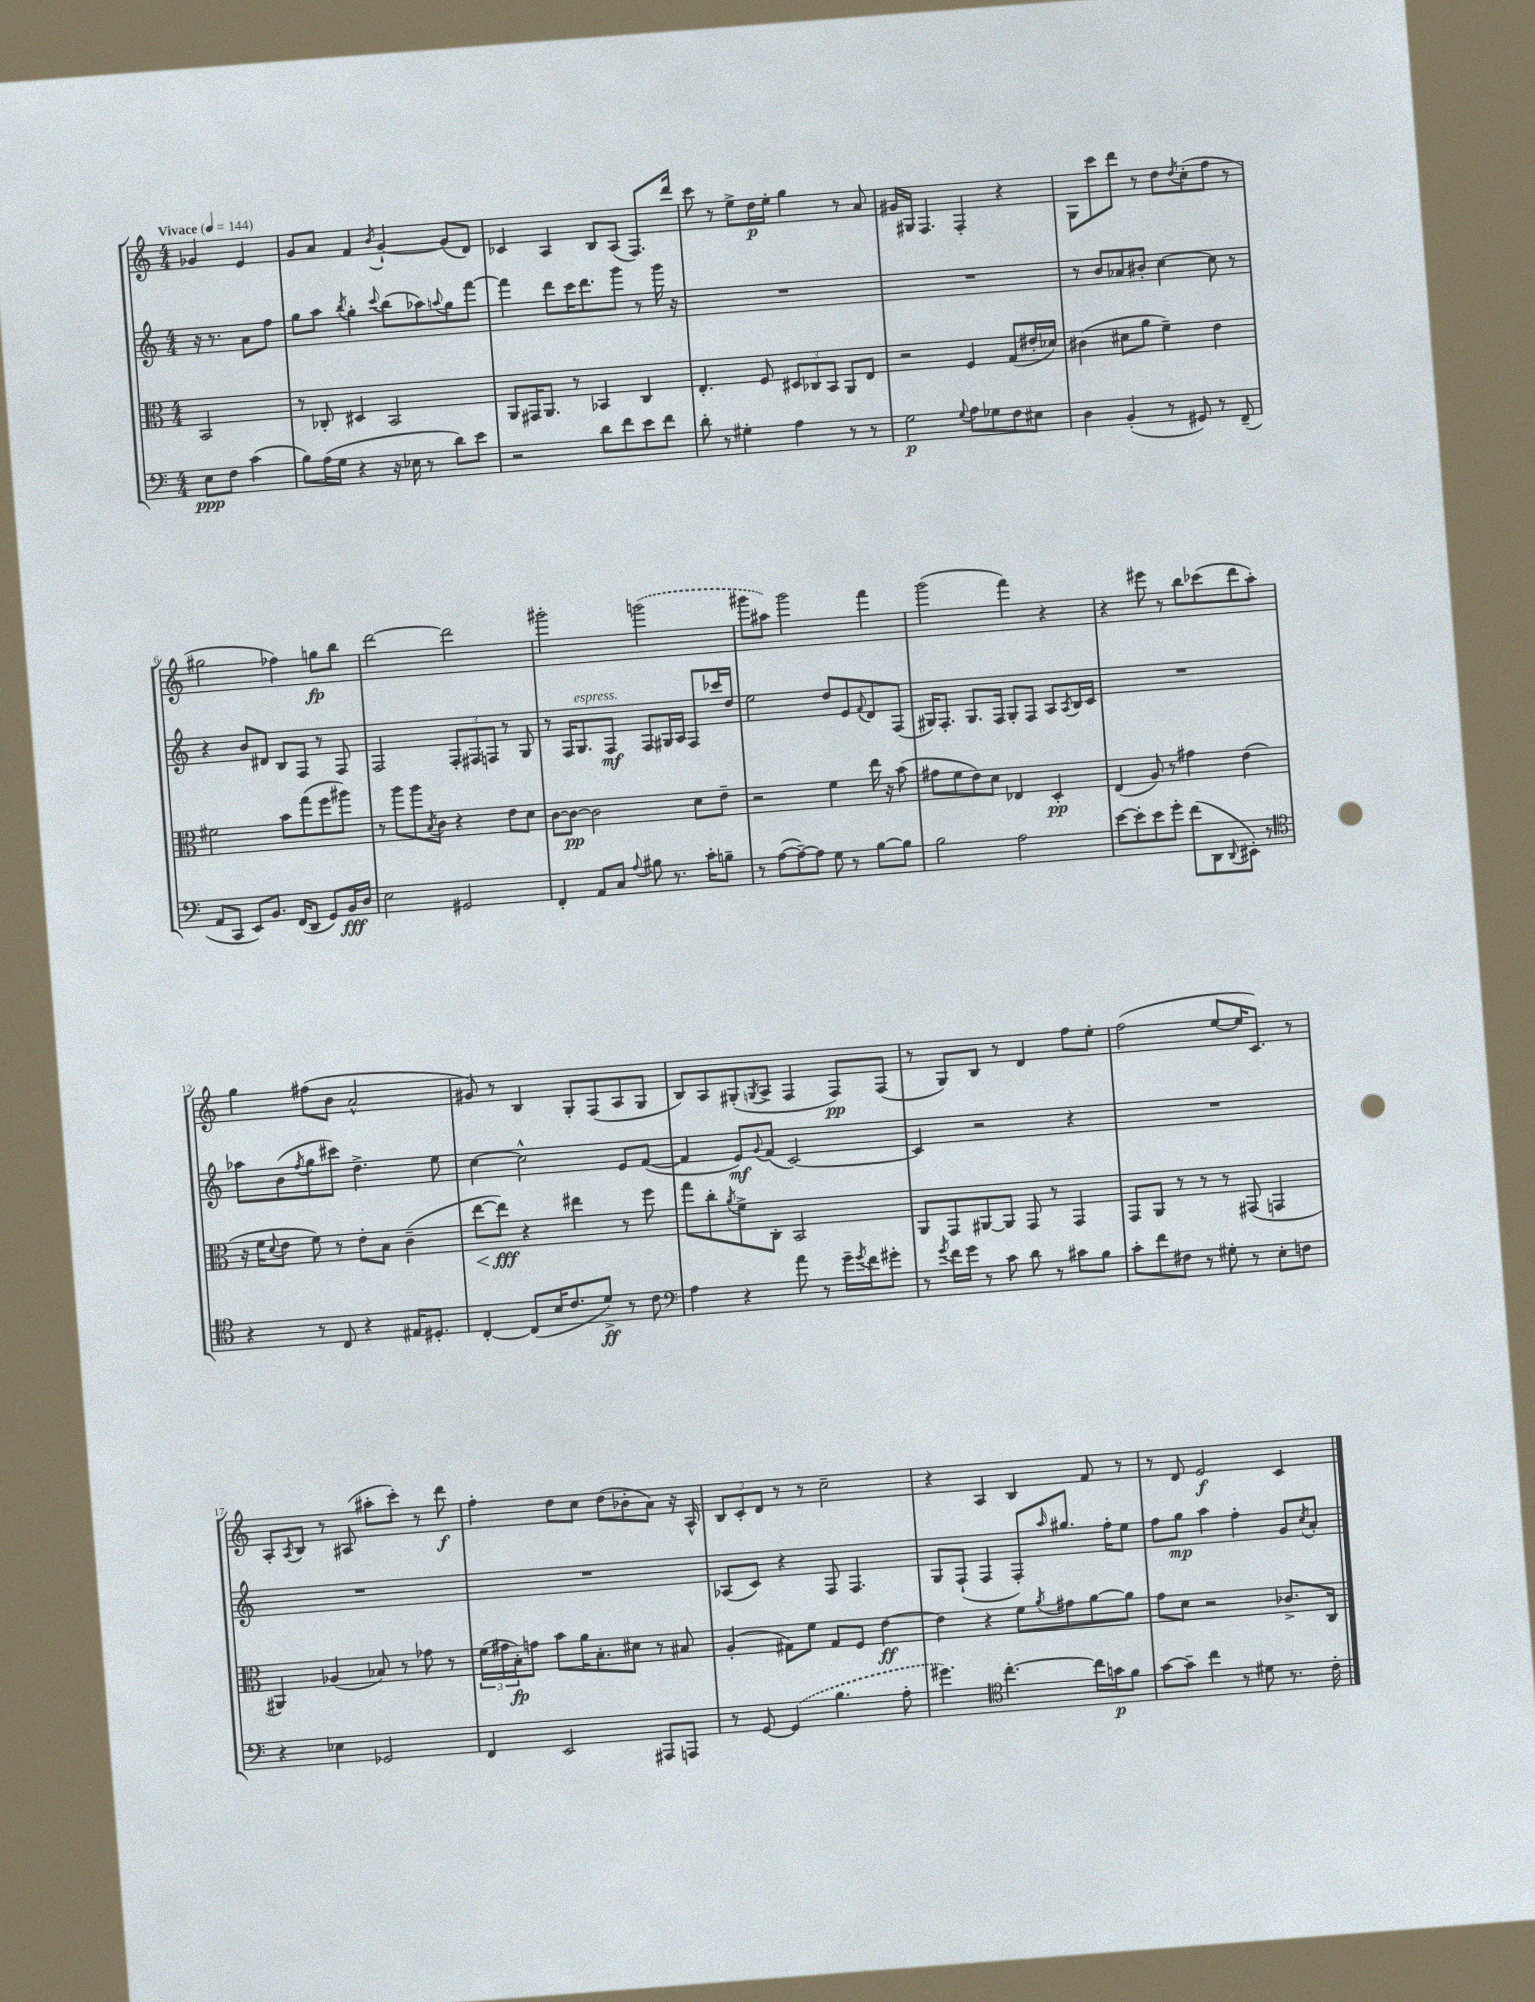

**kern	**kern	**kern	**kern
*staff4	*staff3	*staff2	*staff1
*clefF4	*clefC3	*clefG2	*clefG2
*k[]	*k[]	*k[]	*k[]
*M4/4	*M4/4	*M4/4	*M4/4
*MM144	*MM144	*MM144	*MM144
8E	2BB	16r	4g-
.	.	8.r	.
8F	.	.	.
(4c	.	8a	4e
.	.	8ff	.
=	=	=	=
8B)	8r	8gg	8g
(16A	8C-'	8aa	8a
16G	.	.	.
.	.	8qbb	.
4r	4D#	4gg'	4f
.	.	8qqccc	8qb
16r	2BB	(8bb	[4g`
16E-	.	.	.
8r	.	8aa-)	.
.	.	8qqaa	.
8d)	.	8gg	(8g]
8e	.	[8fff	8d)
=	=	=	=
2r	8AA	4fff]	4c-
.	16GG#	.	.
.	8.AA	.	.
.	.	8ddd	4A
.	8r	16ccc	.
.	.	8.ddd	.
8d	4BB-	.	8B
8f	.	8ggg	(8A
8e	4C	8r	8.F)
8f	.	16ggg	.
.	.	16r	16ddd
=	=	=	=
8d'	4.E'	1r	8ccc
8r	.	.	8r
4G#'	.	.	8ee^
.	8F	.	16dd
.	.	.	16ee'
4A	12D#	.	4gg
.	12C-	.	.
.	12BB	.	.
8r	8AA	.	8r
8r	8E	.	8a
=	=	=	=
2G	2r	1r	16g#
.	.	.	16G#
.	.	.	4.F
8qqG	.	.	.
8A	4F	.	4F'
8G-	.	.	.
8F	(8G	.	4r
8E#	16e#'	.	.
.	16d-)	.	.
=	=	=	=
4D	(4c#	8r	8G
.	.	8b	8ccc
(4BB'	8d#	8a-	8ddd
.	8a	8b#'	8r
8r	4f~)	[4cc	8dd
.	.	.	8qdd
8GG#)	.	.	(8cc'
8r	4e	8cc]	8ff
(8FF~	.	8r	8r
=	=	=	=
8AA	2f#	4r	2gg#
8CC	.	.	.
8EE)	.	8b	.
8.BB	.	8d#	.
.	8b	8B	4ff-)
(16FF	.	.	.
8DD	(8gg	8F	.
8GG)	8ff	8r	8gg
16BB	8aa#)	8F	8bb
16D	.	.	.
=	=	=	=
2E	8r	2F	[2ddd
.	8aa	.	.
.	8aa	.	.
.	8qB	.	.
.	8c	.	.
2GG#	4r	12F'	2ddd]
.	.	12F#	.
.	.	12F	.
.	8e	8r	.
.	8d	8G	.
=	=	=	=
4FF'	[8c	8r	2ggg#'
.	8c_	16F	.
.	.	8.G	.
8AA	2c]	.	.
8C	.	8F	.
8qqA	.	.	.
8B#	.	8F	(2ggg
8.r	.	16G#	.
.	.	16A	.
.	8d	8F	.
16c'	.	.	.
8B~	8e~	16ccc-	.
.	.	16dd	.
=	=	=	=
8r	2r	2ee	8ggg#
([8A	.	.	8aa#)
8A~_)	.	.	2ggg#
8A]	.	.	.
8G	4f	8dd	.
8r	.	8e	.
.	.	8qqf	.
[8B	16ee	8d	4fff
.	16r	.	.
8B]	(8b	(8F	.
=	=	=	=
2B	8g#	16G#)	(2ggg
.	.	8.F'	.
.	8f	.	.
.	8e)	8.G#	.
.	8d	.	.
.	.	16F	.
2A	4E-	8G#'	4fff)
.	.	8F	.
.	4D'	8A	4r
.	.	8qA	.
.	.	16B	.
.	.	16c	.
=	=	=	=
[8e	(4E	1r	4r
8e']	.	.	.
8e	8A)	.	8eee#
8g'	8r	.	8r
(8f	4g#	.	8bb
8DD	.	.	(8ccc-
8qqDD	.	.	.
8EE#')	(4e	.	8ddd
8r	.	.	8aa')
=	=	=	=
*clefC4	*	*	*
4r	16r	8aa-	4gg
.	16f	.	.
.	8qqd	.	.
.	8e	(8b	.
.	.	8qff	.
8r	8f)	8gg	(8ff#
8C	8r	8ccc#)	8b
4r	8e'	4.dd^	2a^^
.	8B	.	.
16E#	(4c~	.	.
8.D#'	.	.	.
.	.	8ee	.
=	=	=	=
[4C'	[8ee	[4cc	8g#)
.	8ee])	.	8r
(8C]	4r	2cc^^]	4B
16B	.	.	.
8.c	.	.	.
.	4ee#	.	8G'
8d^)	.	.	(8F
8r	8r	8e	8A
8c	8ff	([8f	8G
=	=	=	=
*clefF4	*	*	*
4A	8gg	4f]	8B)
.	8cc'	.	8A
.	8qa	.	.
4r	8f^	8e)	(8G#'
.	.	8qqg	8qG
.	8C'	(8f	8A^
8a	2BB	[2c)	4F
8r	.	.	.
16g~	.	.	8F)
8qg	.	.	.
16f	.	.	.
8g#'	.	.	(8F
=	=	=	=
8r	8AA	4c]	8r
8qg	.	.	.
16f	8GG	.	8G)
16g	.	.	.
8r	[8AA#	2r	8B
8c	8AA#]	.	8r
8d	8GG	.	4d
8r	8r	.	.
8c#	4GG	4r	8ff
8B	.	.	8ee'
=	=	=	=
8c'	8GG	1r	(2ff
8f	8AA	.	.
8F#	8r	.	.
8r	8r	.	.
8G#'	8r	.	[8ee
8r	(8GG#	.	16ee]
.	.	.	8.c)
8E'	4GG	.	.
8F	.	.	8r
=	=	=	=
4r	4AA#)	1r	8A'
.	.	.	8qA
.	.	.	8B
4E-	(4A-	.	8r
.	.	.	(8A#
2GG-	8B-)	.	8aa#'
.	8r	.	8ccc')
.	8g-	.	8r
.	8r	.	8ddd
=	=	=	=
4FF	(24f	1r	4ff'
.	24g#	.	.
.	24B')	.	.
.	8g	.	.
2EE	8b	.	8dd
.	16a	.	8cc
.	8.B'	.	.
.	.	.	(8dd
.	8d#	.	8b-'
8AAA#	8r	.	8a)
8AAA	8B#	.	16r
.	.	.	16A^^
=	=	=	=
8r	(4A'	(8A-	12B
.	.	.	12c'
[8GG	.	8c)	.
.	.	.	12d
(4GG]	8G#)	4r	8r
.	8f	.	8r
4.B	8G#	8F	2cc~
.	8F	4.F	.
.	[4e	.	.
8A'	.	.	.
=	=	=	=
4.g#)	4e]	8G	4r
.	.	(8F`	.
.	4r	4F	4A
*clefC4	*	*	*
[4.cc'	.	.	.
.	8f	8F')	4B
.	8qa	16qqaa	.
.	8g#	8.gg#	.
16cc]	[8a	.	8f
16g	.	16ff'	.
8f	8a]	8ee	8r
=	=	=	=
[8g	8g	8ff	8r
8g~]	8d	8gg	8d
4cc	2r	4aa	2e
8r	.	4ff'	.
8d#	.	.	.
8.r	8.c-^	8g	4c
.	.	8qcc	.
.	.	8a'	.
16c'	16C	.	.
==	==	==	==
*-	*-	*-	*-
